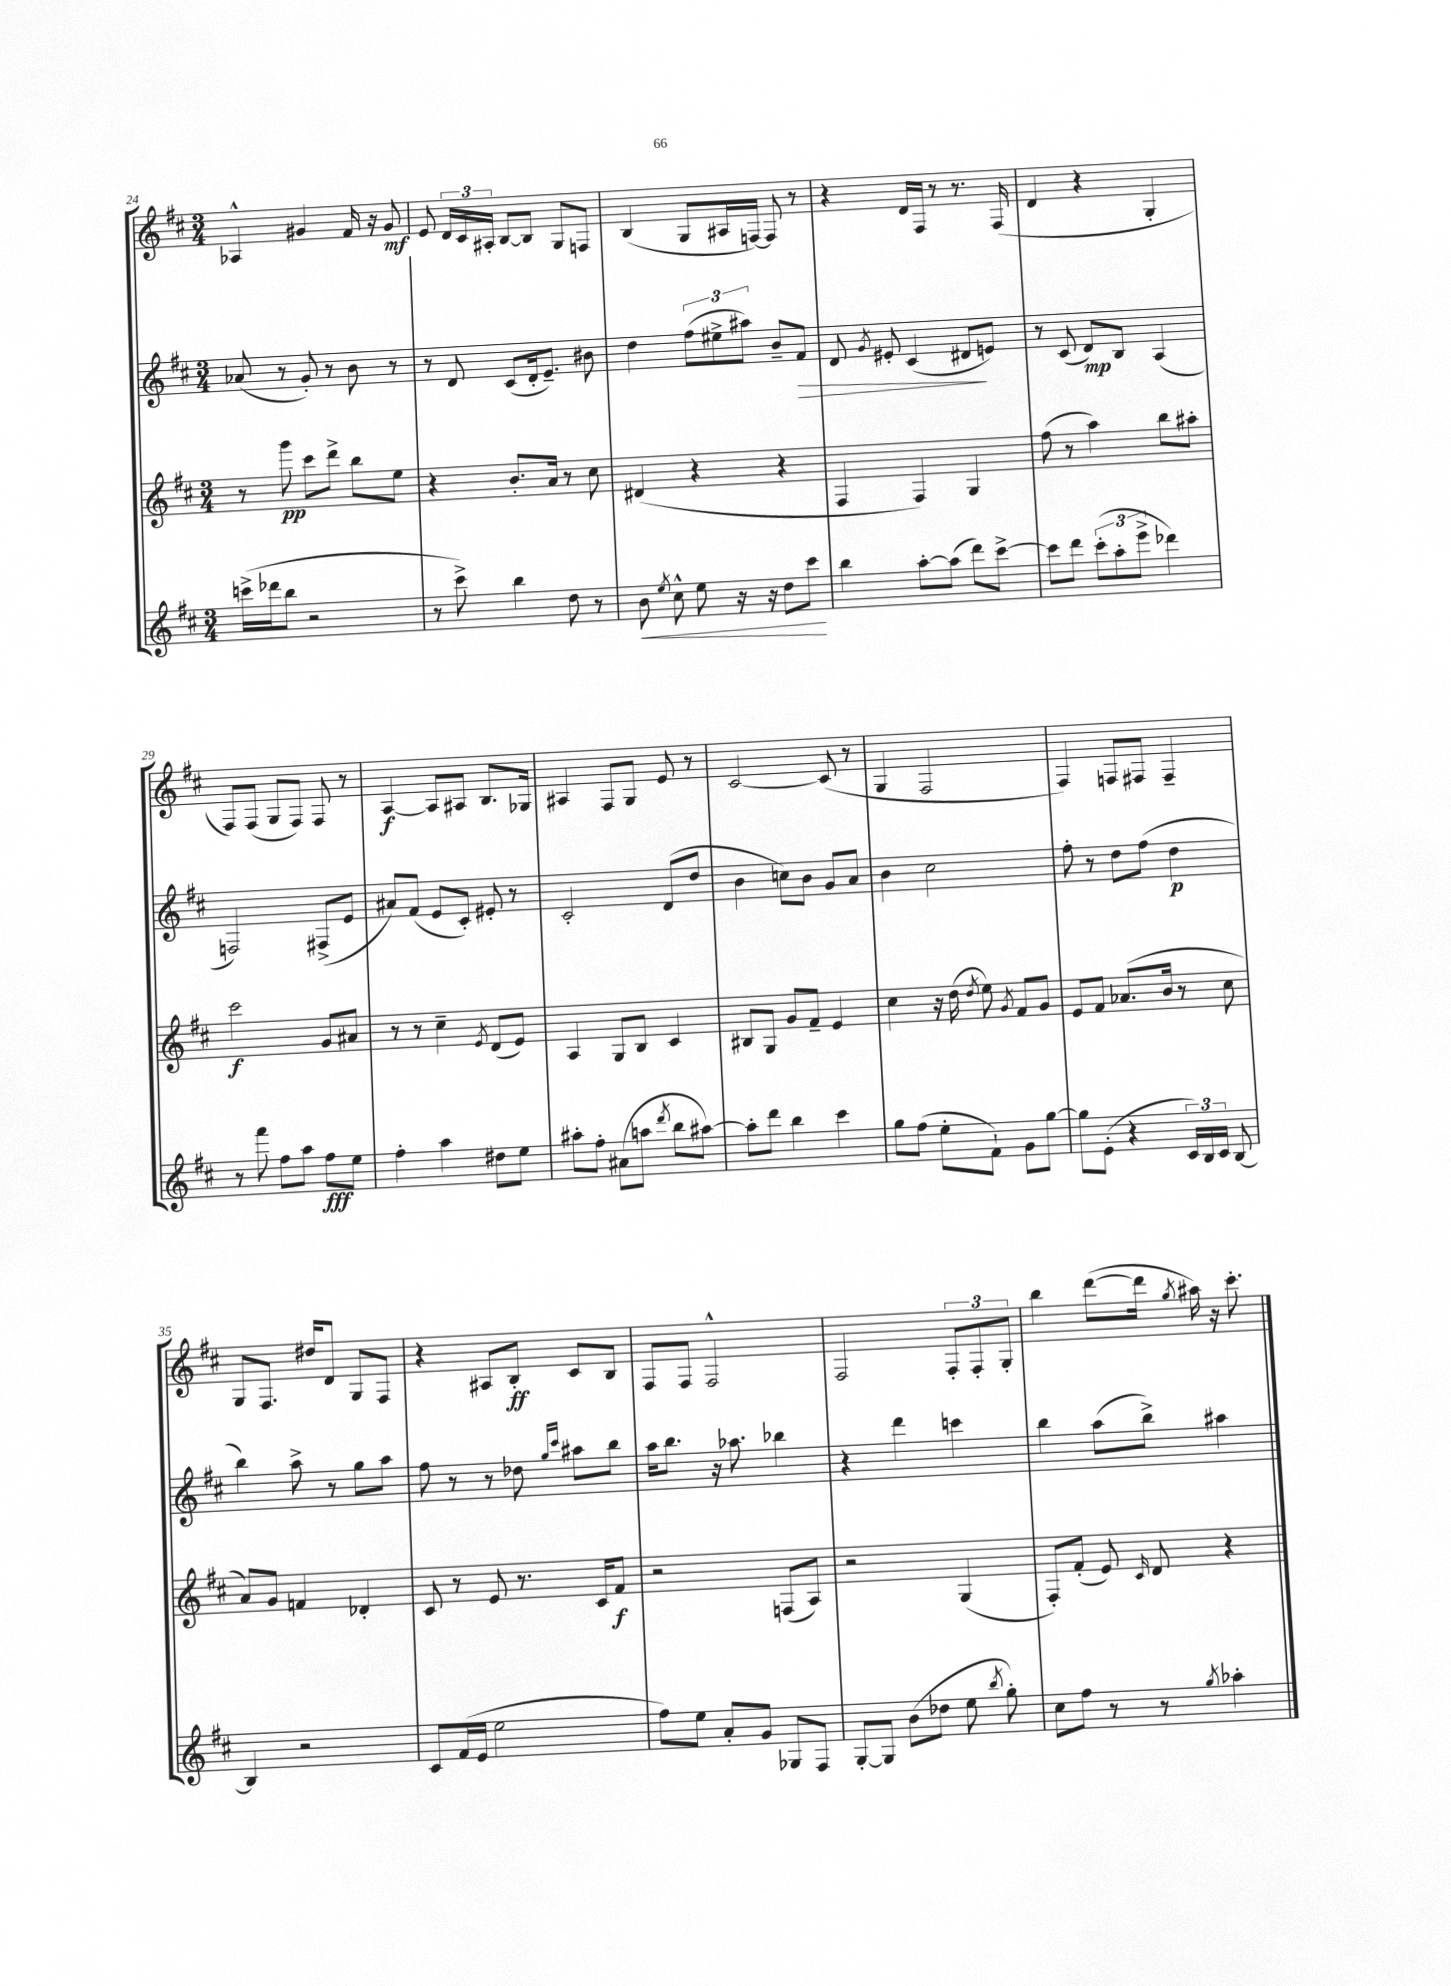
<<
\new StaffGroup <<
\new Staff = "s0" {
    \clef treble \key d \major \numericTimeSignature \time 3/4
    \autoBeamOff aes4-^ gis'4 fis'16 r16 gis'8\mf |
    e'8 \tuplet 3/2 { d'16[ cis'16 ais16]-. } b8[~ b8] g8[ f8] |
    b4( g8[ ais16 f16]~) f8 r8 |
    r4 d'16[ fis16] r8 r8. fis16( |
    d'4 r4 g4-. |
    fis8[) fis8]( g8[ fis8]) fis8 r8 |
    a4~\f a8[ ais8] b8.[ ges16] |
    ais4 fis8[ g8] e'8 r8 |
    cis'2~ cis'8( r8 |
    g4 fis2 |
    fis4) f8[ fis8] fis4-- |
    g8[ fis8.] dis''16[ d'8] g8[ fis8] |
    r4 ais8[ b8]-.\ff cis'8[ b8] |
    fis8[ fis8] fis2-^ |
    fis2 \tuplet 3/2 { fis8[-. fis8-. g8]-. } |
    b''4 d'''8[~( d'''16] \acciaccatura { g''8 } ais''16) r16 cis'''8.-. \bar "|." |
}
\new Staff = "s1" {
    \clef treble \key d \major \numericTimeSignature \time 3/4
    \autoBeamOff aes'8( r8 g'8-.) r8 b'8 r8 |
    r8 d'8 cis'8[( d'16-. e'8.]--) bis'8 |
    d''4 \tuplet 3/2 { fis''8[( eis''8-> ais''8]) } b'8[-- fis'8]\> |
    d'8 \acciaccatura { g'8 } eis'8-. cis'4( dis'8[\! e'8]) |
    r8 cis'8( d'8[\mp) b8] a4( |
    f2) fis8[->( e'8] |
    ais'8[) fis'8]( e'8[ cis'8]-.) eis'8-. r8 |
    cis'2-. d'8[( d''8] |
    b'4 c''8[) b'8] g'8[ a'8] |
    b'4 cis''2 |
    fis''8-. r8 d''8[ fis''8]( d''4\p |
    b''4) a''8-> r8 g''8[ a''8] |
    fis''8 r8 r8 des''8 \grace { g''16[ cis'''16] } ais''8[ b''8] |
    a''16[ b''8.] r16 aes''8. bes''4 |
    r4 d'''4 c'''4 |
    b''4 a''8[( b''8]->) ais''4 \bar "|." |
}
\new Staff = "s2" {
    \clef treble \key d \major \numericTimeSignature \time 3/4
    \autoBeamOff r8 g'''8\pp cis'''8[ d'''8]-> b''8[ e''8] |
    r4 b'8.[-. a'16] r8 cis''8 |
    dis'4( r4 r4 |
    fis4 fis4) g4 |
    fis''8( r8 a''4) b''8[ ais''8]-. |
    cis'''2\f g'8[ ais'8] |
    r8 r8 cis''4-- \acciaccatura { e'8 } d'8[( e'8]) |
    a4 g8[ b8] cis'4 |
    bis8[ g8] g'8[ fis'8]-- e'4 |
    cis''4 r16 d''16( \acciaccatura { d''8 } e''8) \acciaccatura { g'8 } fis'8[ g'8] |
    e'8[ fis'8] aes'8.[( b'16] r8 cis''8 |
    a'8[) g'8] f'4 des'4-. |
    cis'8 r8 e'8 r8. cis'16[ fis'8]\f |
    r2 f8[( a8]) |
    r2 g4( |
    fis8[-.) fis'8]-.( e'8) \grace { cis'16 } d'8 r4 \bar "|." |
}
\new Staff = "s3" {
    \clef treble \key d \major \numericTimeSignature \time 3/4
    \autoBeamOff c'''16[->( des'''16 b''8] r2 |
    r8 cis'''8->) b''4 d''8 r8 |
    b'8\< \acciaccatura { e''8 } cis''8-^ e''8 r16 r16 d''8[ cis'''8]\! |
    b''4 a''8[~-. a''8]( d'''8[) cis'''8]~-> |
    cis'''8[ d'''8] \tuplet 3/2 { cis'''8[-.( a''8-. e'''8]-> } des'''4) |
    r8 fis'''8 fis''8[ a''8] fis''8[\fff e''8] |
    fis''4-. a''4 dis''8[ e''8] |
    ais''8[-. fis''8]-. ais'8[( a''8] \acciaccatura { d'''8 } b''8[ ais''8]~) |
    ais''8[-. d'''8] b''4 cis'''4 |
    g''8[ fis''8]( e''8[-. fis'8]-!) g'8[ g''8]~ |
    g''8[ e'8]-.( r4 \tuplet 3/2 { cis'16[) b16 cis'16] } b8~ |
    b4 r2 |
    cis'8[ fis'16( e'16] e''2 |
    fis''8[) e''8] a'8[-. g'8] ges8[ fis8] |
    g8[~-. g8] b'8[( des''8] e''8 \acciaccatura { b''8 } g''8-.) |
    cis''8[ fis''8] r8 r8 \acciaccatura { g''8 } aes''4-. \bar "|." |
}
>>
>>
\layout { \context { \Score currentBarNumber = #24 } }
